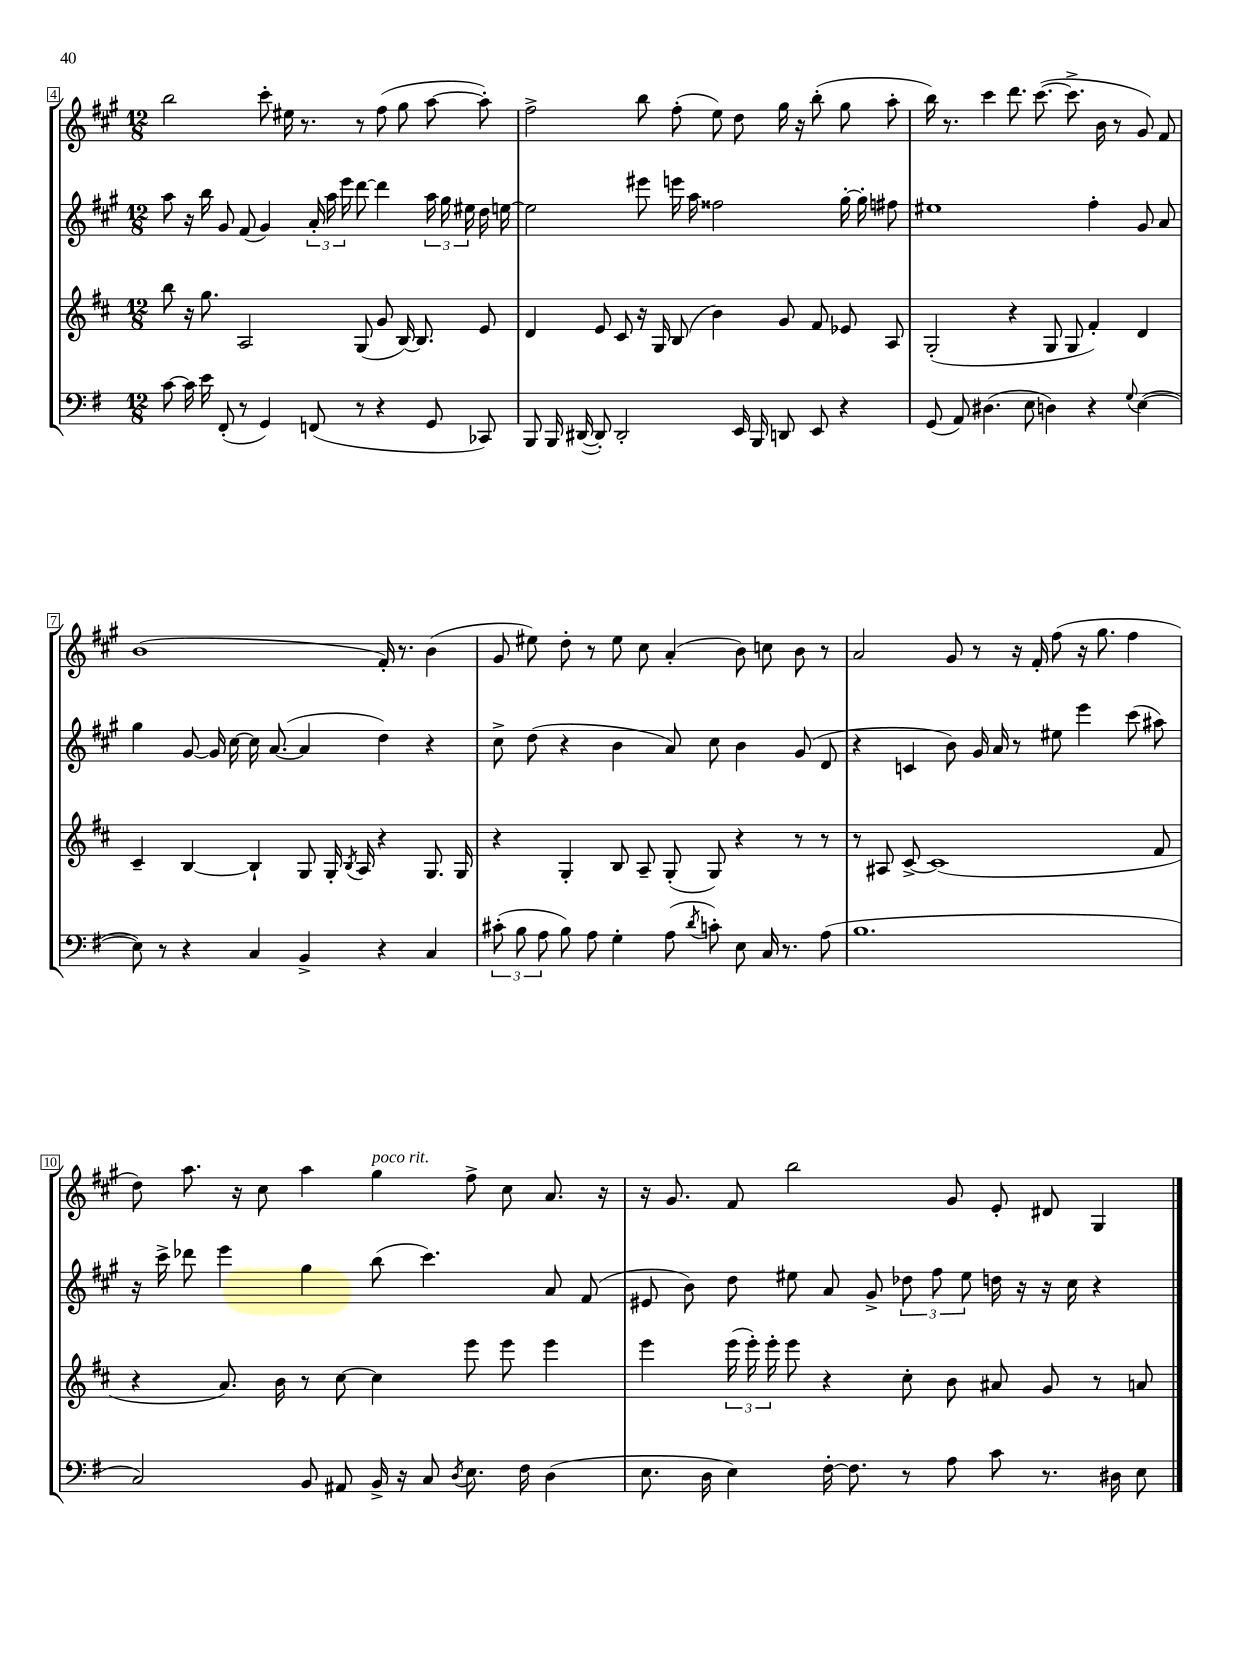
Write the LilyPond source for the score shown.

<<
\new StaffGroup <<
\new Staff = "s0" {
    \clef treble \key a \major \numericTimeSignature \time 12/8
    \autoBeamOff b''2 cis'''8-. eis''16 r8. r8 fis''8( gis''8 a''8~ a''8-.) |
    fis''2-> b''8 fis''8-.( e''8) d''8 gis''16 r16 b''8-.( gis''8 a''8-. |
    b''16) r8. cis'''4 d'''8. cis'''8.~( cis'''8.-> b'16 r8 gis'8) fis'8 |
    b'1( fis'16-.) r8. b'4( |
    gis'8 eis''8) d''8-. r8 eis''8 cis''8 a'4-.( b'8) c''8 b'8 r8 |
    a'2 gis'8 r8 r16 fis'16-. fis''8( r16 gis''8. fis''4 |
    d''8) a''8. r16 cis''8 a''4 gis''4^\markup { \italic "poco rit." } fis''8-> cis''8 a'8. r16 |
    r16 gis'8. fis'8 b''2 gis'8 e'8-. dis'8 gis4 \bar "|." |
}
\new Staff = "s1" {
    \clef treble \key a \major \numericTimeSignature \time 12/8
    \autoBeamOff a''8 r16 b''16 gis'8 fis'8( gis'4) \tuplet 3/2 { a'16-. a''16 e'''16 } d'''8~ d'''4 \tuplet 3/2 { a''16 gis''16 eis''16 } d''16 e''16~ |
    e''2 eis'''8 e'''16 a''16 fisis''2 gis''16~-. gis''16-. fis''8 |
    eis''1 fis''4-. gis'8 a'8 |
    gis''4 gis'8~ gis'16 cis''16~ cis''16 a'8.~( a'4 d''4) r4 |
    cis''8-> d''8( r4 b'4 a'8) cis''8 b'4 gis'8( d'8 |
    r4 c'4 b'8) gis'16 a'16 r8 eis''8 e'''4 cis'''8( ais''8) |
    r16 cis'''16-> des'''8 e'''4 gis''4 b''8( cis'''4.) a'8 fis'8( |
    eis'8 b'8) d''8 eis''8 a'8 gis'8-> \tuplet 3/2 { des''8 fis''8 eis''8 } d''16 r16 r16 cis''16 r4 \bar "|." |
}
\new Staff = "s2" {
    \clef treble \key d \major \numericTimeSignature \time 12/8
    \autoBeamOff b''8 r16 g''8. a2 g8( g'8 b16~) b8. e'8 |
    d'4 e'8 cis'8 r16 g16 b8( b'4) g'8 fis'8 ees'8 a8 |
    g2-.( r4 g8 g8 fis'4-.) d'4 |
    cis'4-- b4~ b4-! g8 g16-. \acciaccatura { b8 } a16 r4 g8. g16 |
    r4 g4-. b8 a8-- g8-.( g8) r4 r8 r8 |
    r8 ais8 cis'8~-> cis'1( fis'8 |
    r4 a'8.) b'16 r8 cis''8~ cis''4 e'''8 e'''8 e'''4 |
    e'''4 \tuplet 3/2 { e'''16( e'''16-.) e'''16-. } e'''8 r4 cis''8-. b'8 ais'8 g'8 r8 a'8 \bar "|." |
}
\new Staff = "s3" {
    \clef bass \key g \major \numericTimeSignature \time 12/8
    \autoBeamOff c'8~ c'16 e'16 fis,8-.( r8 g,4) f,8( r8 r4 g,8 ces,8) |
    b,,8 b,,16 dis,16~( dis,8-.) dis,2-. e,16 b,,16 d,8 e,8 r4 |
    g,8( a,8) dis4.( e8 d4) r4 \appoggiatura { g8 } e4~( |
    e8) r8 r4 c4 b,4-> r4 c4 |
    \tuplet 3/2 { cis'8-.( b8 a8 } b8) a8 g4-. a8( \acciaccatura { d'8 } c'8-.) e8 c16 r8. a8( |
    b1. |
    c2) b,8 ais,8 b,16-> r16 c8 \acciaccatura { d8 } e8. fis16 d4( |
    e8. d16 e4) fis16~-. fis8. r8 a8 c'8 r8. dis16 e8 \bar "|." |
}
>>
>>
\layout { \context { \Score currentBarNumber = #4 \override BarNumber.stencil = #(make-stencil-boxer 0.1 0.3 ly:text-interface::print) } }
